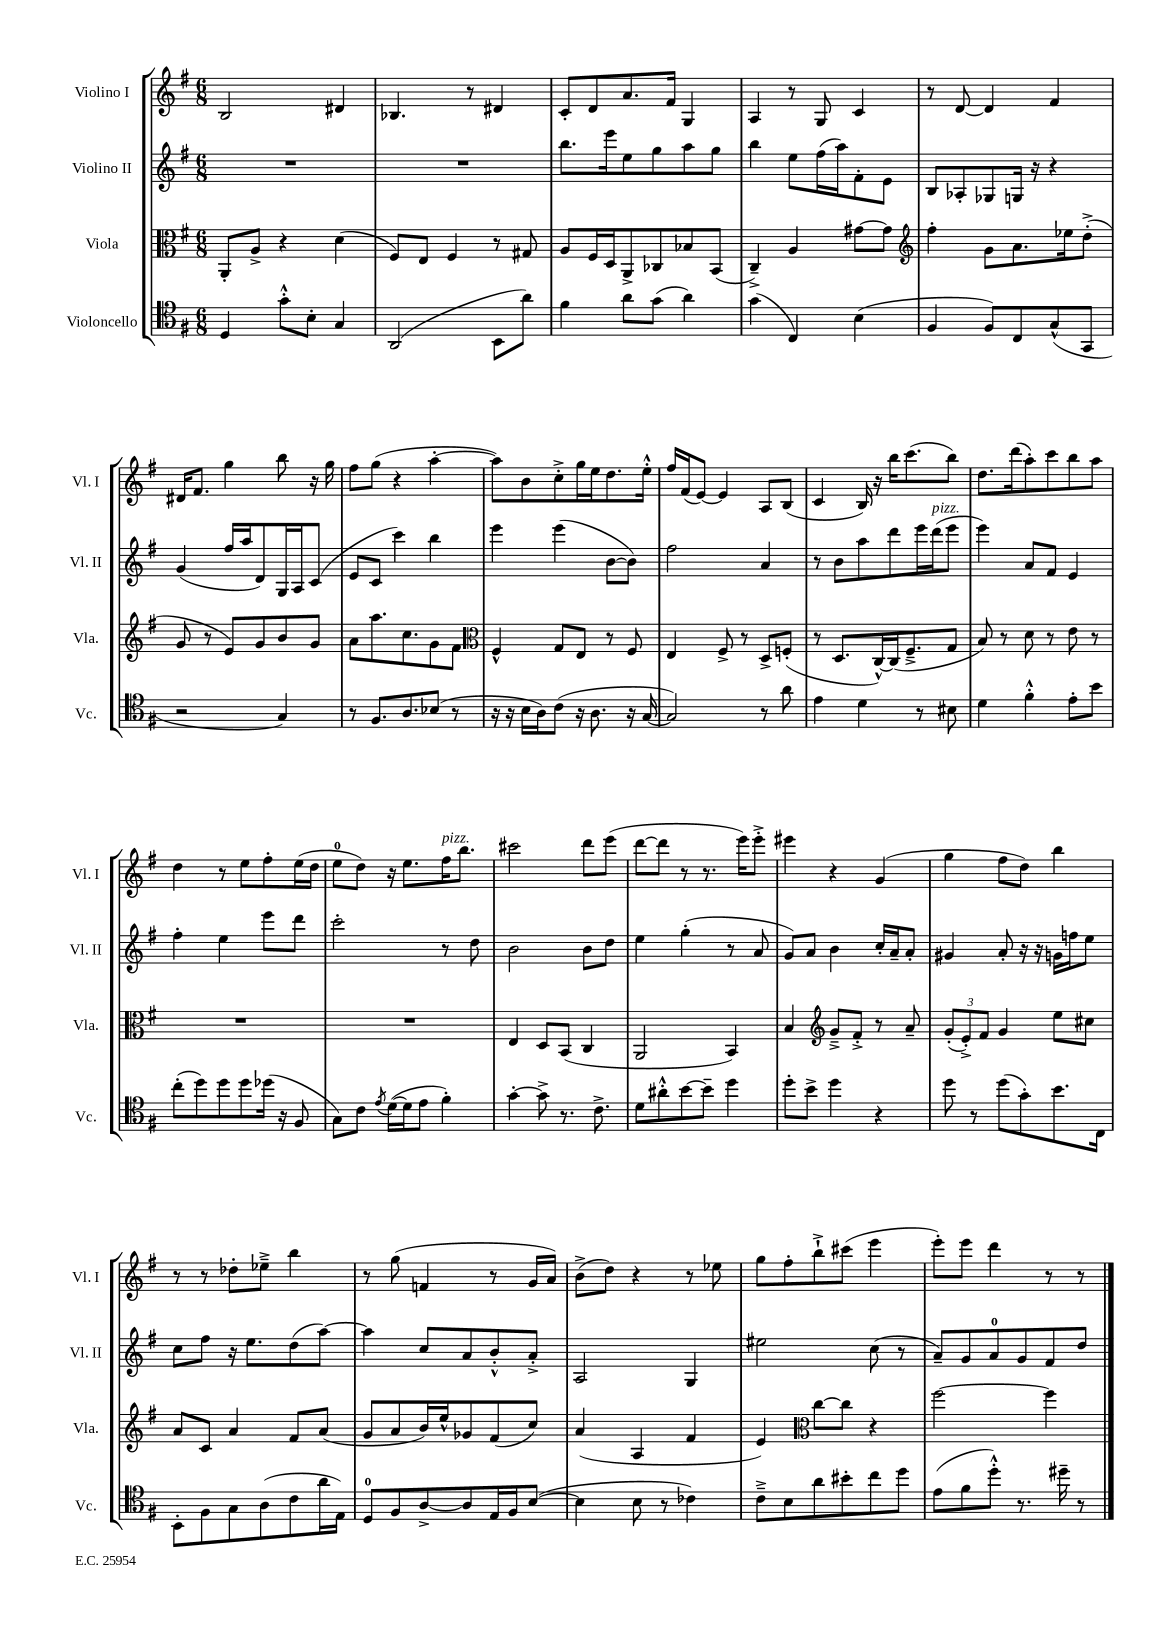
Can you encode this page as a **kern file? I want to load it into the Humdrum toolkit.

**kern	**kern	**kern	**kern
*part4	*part3	*part2	*part1
*staff4	*staff3	*staff2	*staff1
*I"Violoncello	*I"Viola	*I"Violino II	*I"Violino I
*I'Vc.	*I'Vla.	*I'Vl. II	*I'Vl. I
*clefC4	*clefC3	*clefG2	*clefG2
*k[f#]	*k[f#]	*k[f#]	*k[f#]
*M6/8	*M6/8	*M6/8	*M6/8
=125	=125	=125	=125
4D/	8AA'/L	2.r	2B/
.	8A^/J	.	.
8g'^^\L	4r	.	.
8B'\J	.	.	.
4G/	(4d\	.	4d#X/
=126	=126	=126	=126
(2AA/	8F#/L)	2.r	4.B-X/
.	8E/J	.	.
.	4F#/	.	.
.	.	.	8r
8BB\L	8r	.	4d#X/
8a\J)	8G#X/	.	.
=127	=127	=127	=127
4f#\	8A/L	8.bb\L	8c'/L
.	16F#/L	.	8d/
.	16D/J	16eee\k	.
8a\L	8AA^/	8ee\	8.a/
(8g\J	8C-X/	8gg\	.
.	.	.	16f#/Jk
4a\)	8B-X/	8aa\	4G/
.	(8BB/J	8gg\J	.
=128	=128	=128	=128
(4g\	4C~^/)	4bb\	4A/
4C/)	4A/	8ee\L	8r
.	.	(16ff#\L	8G/
.	.	16aa\J)	.
(4B\	[8g#X\L	8f#'\	4c/
.	8g#\J]	8e\J	.
=129	=129	=129	=129
*	*clefG2	*	*
4F#/	4ff#'\	8B/L	8r
.	.	8A-X'/	[8d/
8F#/L)	8g\L	8G-X/	4d/]
8C/	8.a\	16Gn/Jk	.
.	.	16r	.
(8G^^/	.	4r	4f#/
.	16ee-X\k	.	.
8GG/J	(8dd'^\J	.	.
!!LO:LB:g=z
=130	=130	=130	=130
2r	8g/	(4g/	16d#X/KL
.	.	.	8.f#/J
.	8r	.	.
.	8e/L)	16ff#/LL	4gg\
.	.	16aa/J	.
.	8g/	8d/)	.
4G/)	8b/	16G/L	8bb\
.	.	16A/J	.
.	8g/J	(8c/J	16r
.	.	.	16gg\
=131	=131	=131	=131
8r	8a\L	8e/L	8ff#\L
8.F#/L	8.aa\	8c/J	(8gg\J
.	.	4ccc\)	4r
8.A/	8.cc\	.	.
(8B-X/J	8g\	4bb\	[4aa'\
8r	8f#\J	.	.
=132	=132	=132	=132
*	*clefC3	*	*
16r	4F#^^/	4eee\	8aa\L])
16r	.	.	.
16B\LL	.	.	8b\
16A\J)	.	.	.
(8c\J	8G/L	(4eee\	8cc'^\
16r	8E/J	.	16gg\L
8.A\	.	.	16ee\J
.	8r	[8b\L	8.dd\
16r	8F#/	8b\J])	.
[16G/	.	.	16ee'^^\Jk
=133	=133	=133	=133
2G/])	4E/	2ff#\	16ff#/LL
.	.	.	(16f#/J
.	.	.	[8e/J)
.	8F#^/	.	4e/]
.	8r	.	.
8r	8D^/L	4a/	8A/L
8a\	(8Fn'/J	.	(8B/J
=134	=134	=134	=134
4e\	8r	8r	4c/
.	8.D/L	8b\L	.
4d\	.	8aa\	16B/)
.	[16C^^/L)	.	16r
.	(16C/J]	8ddd\	16bb\KL
.	8.F#~^/	.	(8.ccc\
8r	.	16eee\L	.
!	!	!LO:TX:a:i:t=pizz.	!
.	.	(16ddd\J	.
8B#X\	8G/J	8eee\J	8bb\J)
=135	=135	=135	=135
4d\	8B/)	4eee\)	8.dd\L
.	8r	.	.
.	.	.	(16ddd\k
4f#'^^\	8d\	8a/L	8aa'\)
.	8r	8f#/J	8ccc\
8e'\L	8e\	4e/	8bb\
8b\J	8r	.	8aa\J
!!LO:LB:g=z
=136	=136	=136	=136
(8cc'\L	2.r	4ff#'\	4dd\
8dd\)	.	.	.
8dd\	.	4ee\	8r
8dd\	.	.	8ee\L
(16dd-X\Jk	.	8eee\L	8ff#'\
16r	.	.	.
8F#/	.	8ddd\J	(16ee\L
.	.	.	16dd\JJ
=137	=137	=137	=137
8G\L)	2.r	2ccc'\	8ee\L
8c\J	.	.	8dd\J)
8qe/	.	.	.
([16d\LL	.	.	16r
16d\J]	.	.	8.ee\L
8e\J	.	.	.
!	!	!	!LO:TX:a:i:t=pizz.
4f#'\)	.	8r	16ff#\K
.	.	.	8.bb\J
.	.	8dd\	.
=138	=138	=138	=138
[4g'\	4E/	2b\	2ccc#X\
8g^\]	8D/L	.	.
8.r	(8BB/J	.	.
.	4C/	8b\L	8ddd\L
8.c^\	.	.	.
.	.	8dd\J	(8eee\J
=139	=139	=139	=139
8d\L	2AA/	4ee\	[8ddd\L
8a#X'^^\	.	.	8ddd\J]
[8b\	.	(4gg'\	8r
8b~\J]	.	.	8.r
4dd\	4BB/)	8r	.
.	.	.	16eee\KL)
.	.	8a/	8eee'^\J
=140	=140	=140	=140
8dd'\L	4B/	8g/L)	4eee#X\
8b^\J	.	8a/J	.
*	*clefG2	*	*
4dd\	8g~^/L	4b\	4r
.	8f#'^/J	.	.
4r	8r	16cc'/LL	(4g/
.	.	16a~/J	.
.	8a~/	8a'/J	.
=141	=141	=141	=141
8dd\	(12g'/L	4g#X/	4gg\
.	12e'^/)	.	.
8r	.	.	.
.	12f#/J	.	.
(8dd\L	4g/	8a'/	8ff#\L
8g'\)	.	16r	8dd\J)
.	.	16r	.
8.b\	8ee\L	16gn\LL	4bb\
.	.	16ffn\J	.
.	8cc#X\J	8ee\J	.
16C\Jk	.	.	.
!!LO:LB:g=z
=142	=142	=142	=142
8BB'\L	8a/L	8cc\L	8r
8F#\	8c/J	8ff#\J	8r
8G\	4a/	16r	8dd-X'\L
.	.	8.ee\L	.
(8A\	.	.	8ee-X~^\J
8c\	8f#/L	(8dd\	4bb\
16a\L	(8a/J	[8aa\J)	.
16E\JJ)	.	.	.
=143	=143	=143	=143
8D/L	8g/L	4aa\]	8r
8F#/	8a/	.	(8gg\
[8A^/	16b/L)	8cc/L	4fn/
.	16ee^^/J	.	.
8A/]	8g-X/	8a/	.
16E/L	(8f#/	8b'^^/	8r
16F#/J	.	.	.
([8B/J	8cc/J)	8a'^/J	16g/LL
.	.	.	16a/JJ)
=144	=144	=144	=144
4B\]	(4a/	2A/	(8b^\L
.	.	.	8dd\J)
8B\	4A/	.	4r
8r	.	.	.
4c-X\)	4f#/	4G/	8r
.	.	.	8ee-X\
=145	=145	=145	=145
8c~^\L	4e/)	2ee#X\	8gg\L
8B\	.	.	8ff#'\
*	*clefC3	*	*
8a\	[8cc\L	.	8bb`^\
8b#X'\	8cc\J]	.	(8ccc#X\J
8cc\	4r	(8cc\	4eee\
8dd\J	.	8r	.
=146	=146	=146	=146
(8e\L	[2ff#\	8a~/L)	8eee'\L)
8f#\	.	8g/	8eee\J
8dd'^^\J)	.	8a/	4ddd\
8.r	.	8g/	.
.	4ff#\]	8f#/	8r
16dd#X~\	.	.	.
8r	.	8dd/J	8r
==	==	==	==
*-	*-	*-	*-
